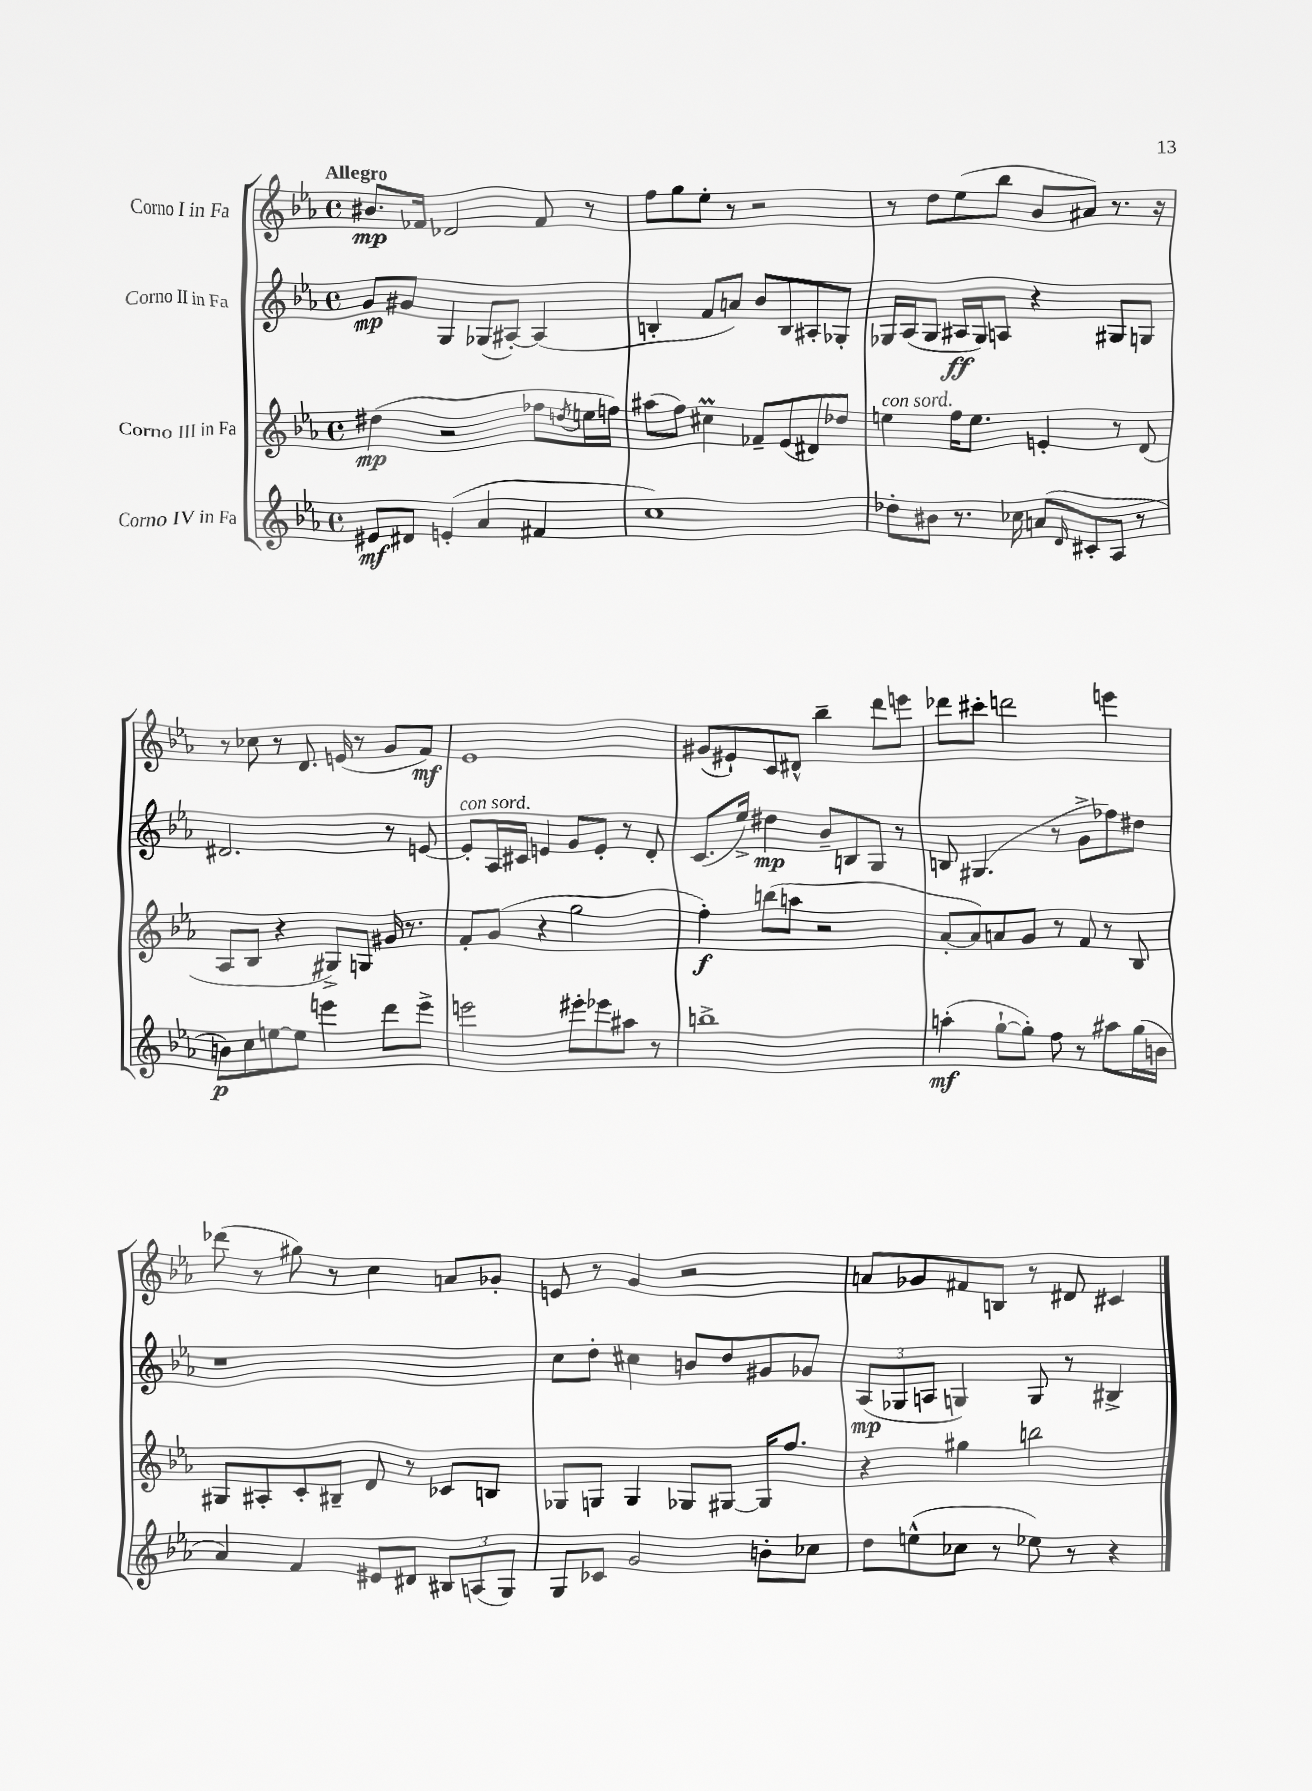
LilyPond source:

<<
\new StaffGroup <<
\new Staff = "s0" \with { instrumentName = "Corno I in Fa" } {
    \clef treble \key ees \major \defaultTimeSignature \time 4/4 \tempo "Allegro"
    bis'8.\mp fes'16 des'2 fes'8 r8 |
    f''8 g''8 ees''8-. r8 r2 |
    r8 d''8 ees''8( bes''8 bes'8 ais'8) r8. r16 |
    r8 ces''8 r8 d'8. e'16( r8 g'8 f'8\mf) |
    ees'1 |
    gis'8( eis'8-!) c'8 dis'8-^ bes''4-- d'''8 e'''8 |
    des'''8 cis'''8-. d'''2 e'''4 |
    des'''8( r8 gis''8) r8 c''4 a'8 ges'8-. |
    e'8 r8 g'4 r2 |
    a'8 ges'8 fis'8 b8 r8 dis'8 cis'4 \bar "|." |
}
\new Staff = "s1" \with { instrumentName = "Corno II in Fa" } {
    \clef treble \key ees \major \defaultTimeSignature \time 4/4
    g'8\mp gis'8 g4 ges8( ais8~-.) ais4( |
    b4-. f'8 a'8) bes'8 b8 ais8-. ges8-. |
    ges16 aes16( ges8 ais16\ff ges16) a8 r4 gis8 g8 |
    dis'2. r8 e'8~ |
    e'8-.^\markup { \italic "con sord." } aes16 cis'16 e'4 g'8 e'8-. r8 d'8-. |
    c'8.( ees''16->) dis''4\mp bes'8-- b8 g8 r8 |
    b8 gis4.( r8 g'8-> fes''8) dis''8 |
    r1 |
    c''8 d''8-. cis''4 b'8 d''8 gis'8 ges'8 |
    \tuplet 3/2 { aes8\mp( ges8 a8 } g4) g8 r8 bis4-> \bar "|." |
}
\new Staff = "s2" \with { instrumentName = "Corno III in Fa" } {
    \clef treble \key ees \major \defaultTimeSignature \time 4/4
    dis''4\mp( r2 fes''8 \acciaccatura { d''8 } e''16 f''16) |
    ais''8( f''8) cis''4\prall fes'8-- ees'8( dis'8) des''8 |
    e''4^\markup { \italic "con sord." } f''16 e''8. e'4-. r8 d'8( |
    aes8 bes8 r4 gis8->) g8 gis'16 r8. |
    f'8-. g'8( r4 g''2 |
    f''4-.\f) b''8( a''8 r2 |
    aes'8~-. aes'8) a'8 g'8 r8 f'8 r8 bes8 |
    gis8 ais8-. c'8-. bis8-- d'8 r8 ces'8 b8 |
    ges8 g8 g4 ges8 gis8~ gis16 f''8. |
    r4 gis''4 b''2 \bar "|." |
}
\new Staff = "s3" \with { instrumentName = "Corno IV in Fa" } {
    \clef treble \key ees \major \defaultTimeSignature \time 4/4
    eis'8\mf dis'8 e'4-.( aes'4 fis'4 |
    c''1) |
    des''8-. bis'8 r8. ces''16 a'8( \grace { d'16 } cis'8-. aes8 r8 |
    b'8\p) c''8 e''8~ e''8 e'''4 d'''8 e'''8-> |
    e'''2 eis'''8-. ees'''8 ais''8 r8 |
    b''1-> |
    a''4-.\mf( g''8~-! g''8-.) f''8 r8 ais''8 g''16( b'16 |
    aes'4) f'4 eis'8 dis'8 \tuplet 3/2 { bis8 a8( g8) } |
    g8 ces'8 g'2 b'8-. ces''8 |
    d''8 e''8-^( ces''8 r8 ees''8) r8 r4 \bar "|." |
}
>>
>>
\layout { \context { \Score \remove "Bar_number_engraver" } }
